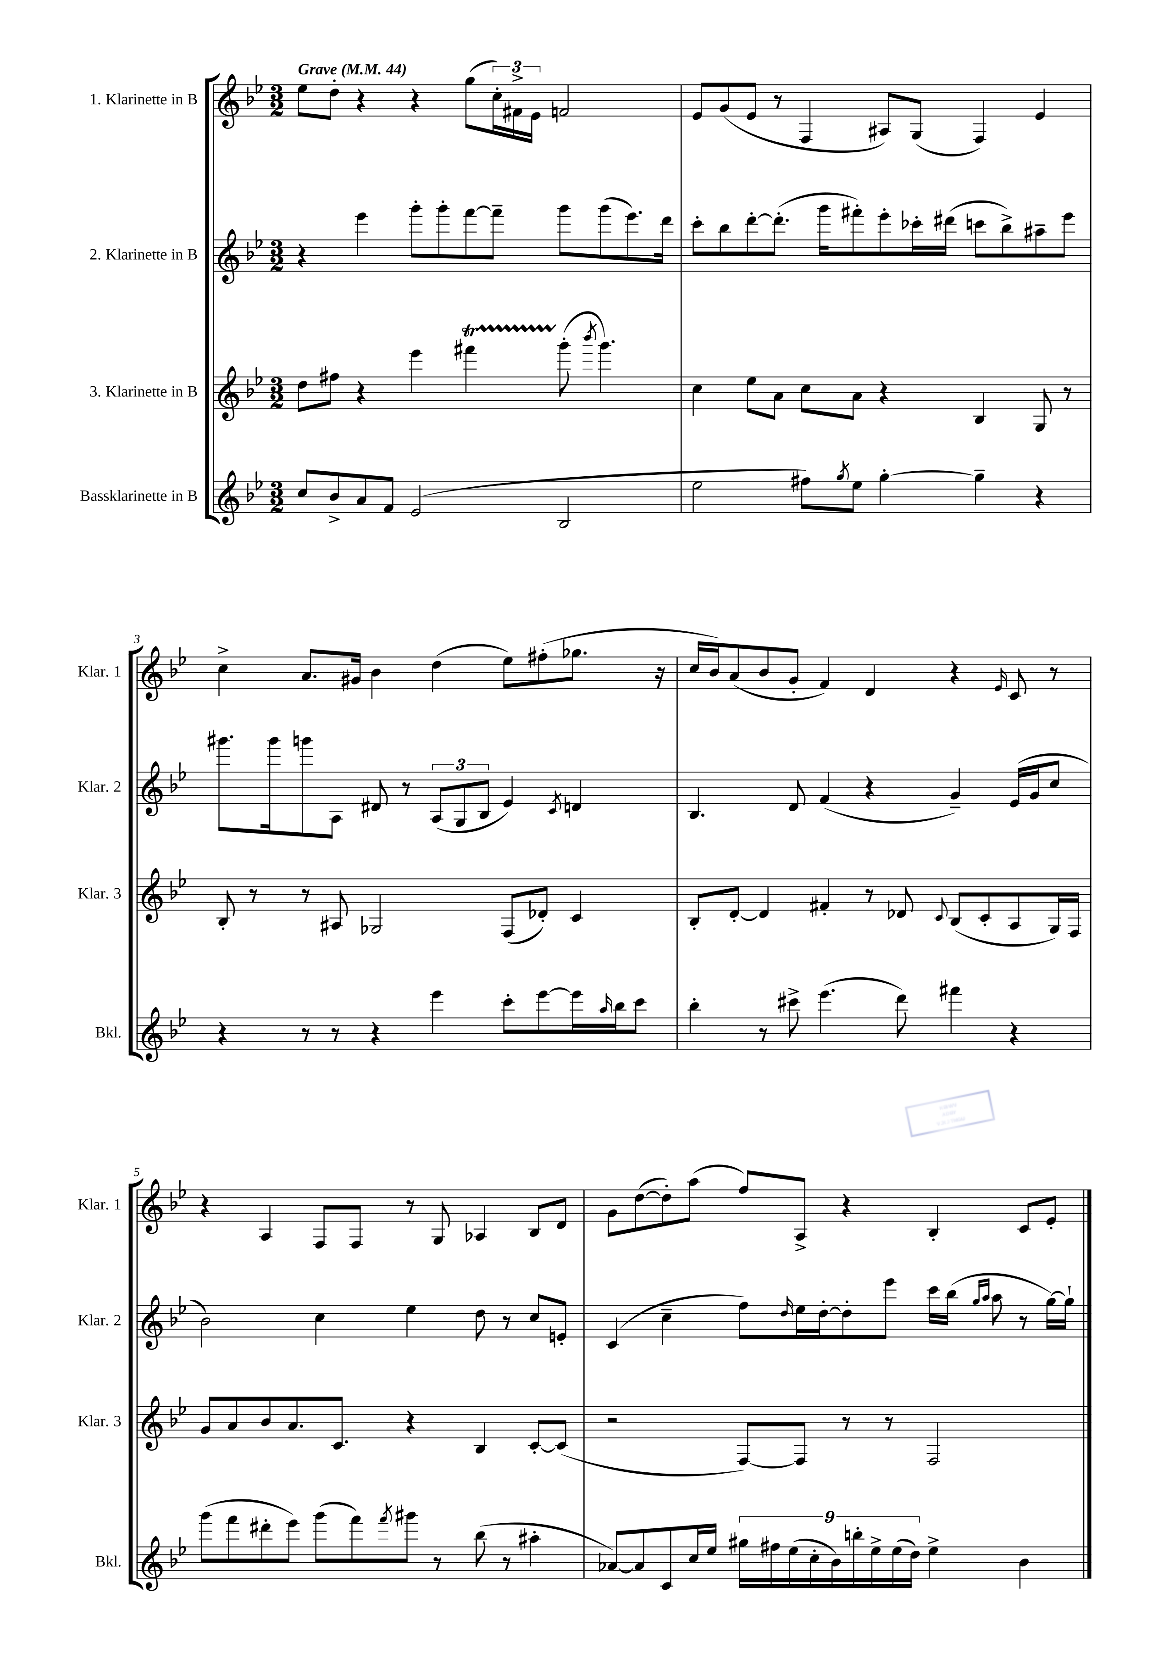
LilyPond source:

<<
\new StaffGroup <<
\new Staff = "s0" \with { instrumentName = "1. Klarinette in B" shortInstrumentName = "Klar. 1" } {
    \clef treble \key bes \major \numericTimeSignature \time 3/2 \tempo "Grave" 4 = 44
    ees''8 d''8-. r4 r4 g''8( \tuplet 3/2 { c''16-.) fis'16-> ees'16 } f'2 |
    ees'8 g'8( ees'8 r8 f4 ais8) g8( f4) ees'4 |
    c''4-> a'8. gis'16 bes'4 d''4( ees''8) fis''8-.( ges''8. r16 |
    c''16 bes'16) a'8( bes'8 g'8-. f'4) d'4 r4 \grace { ees'16 } c'8 r8 |
    r4 a4 f8 f8 r8 g8 aes4 bes8 d'8 |
    g'8 d''8~( d''8-.) a''8( f''8) a8-> r4 bes4-. c'8 ees'8-. \bar "|." |
}
\new Staff = "s1" \with { instrumentName = "2. Klarinette in B" shortInstrumentName = "Klar. 2" } {
    \clef treble \key bes \major \numericTimeSignature \time 3/2
    r4 ees'''4 g'''8-. g'''8-. f'''8~ f'''8-- g'''8 g'''8( ees'''8.) d'''16 |
    c'''8-. bes''8 d'''8~-. d'''8.-.( g'''16 fis'''8-.) ees'''8-. ces'''16-. dis'''16( c'''8 bes''8->) ais''8-- ees'''8 |
    gis'''8. gis'''16 g'''8 a8 dis'8 r8 \tuplet 3/2 { a8( g8 bes8 } ees'4) \acciaccatura { c'8 } d'4 |
    bes4. d'8 f'4( r4 g'4--) ees'16( g'16 c''8 |
    bes'2) c''4 ees''4 d''8 r8 c''8 e'8-. |
    c'4( c''4-- f''8) \grace { d''16 } ees''16 d''16~-. d''8-. ees'''8 c'''16 bes''16( \grace { g''16 a''16 } a''8 r8 g''16~) g''16-! \bar "|." |
}
\new Staff = "s2" \with { instrumentName = "3. Klarinette in B" shortInstrumentName = "Klar. 3" } {
    \clef treble \key bes \major \numericTimeSignature \time 3/2
    d''8 fis''8 r4 ees'''4 fis'''4\startTrillSpan g'''8-.\stopTrillSpan( \acciaccatura { bes'''8 } g'''4.) |
    c''4 ees''8 a'8 c''8 a'8 r4 bes4 g8 r8 |
    bes8-. r8 r8 ais8 ges2 f8( des'8-.) c'4 |
    bes8-. d'8~-. d'4 fis'4-. r8 des'8 \appoggiatura { c'8 } bes8( c'8-. a8 g16) f16 |
    g'8 a'8 bes'8 a'8. c'8. r4 bes4 c'8~-. c'8( |
    r2 f8~) f8 r8 r8 f2 \bar "|." |
}
\new Staff = "s3" \with { instrumentName = "Bassklarinette in B" shortInstrumentName = "Bkl." } {
    \clef treble \key bes \major \numericTimeSignature \time 3/2
    c''8 bes'8-> a'8 f'8 ees'2( bes2 |
    ees''2 fis''8) \acciaccatura { g''8 } ees''8 g''4~-. g''4-- r4 |
    r4 r8 r8 r4 ees'''4 c'''8-. ees'''8~ ees'''16 \grace { a''16 } bes''16 c'''8 |
    bes''4-. r8 cis'''8-> ees'''4.( d'''8) fis'''4 r4 |
    g'''8( f'''8 dis'''8-. ees'''8) g'''8( f'''8) \acciaccatura { f'''8 } gis'''8 r8 bes''8( r8 ais''4-. |
    aes'8~) aes'8 c'8 c''16 ees''16 \tuplet 9/8 { gis''16 fis''16 ees''16( c''16-. bes'16) b''16-. ees''16-> ees''16( d''16) } ees''4-> bes'4 \bar "|." |
}
>>
>>
